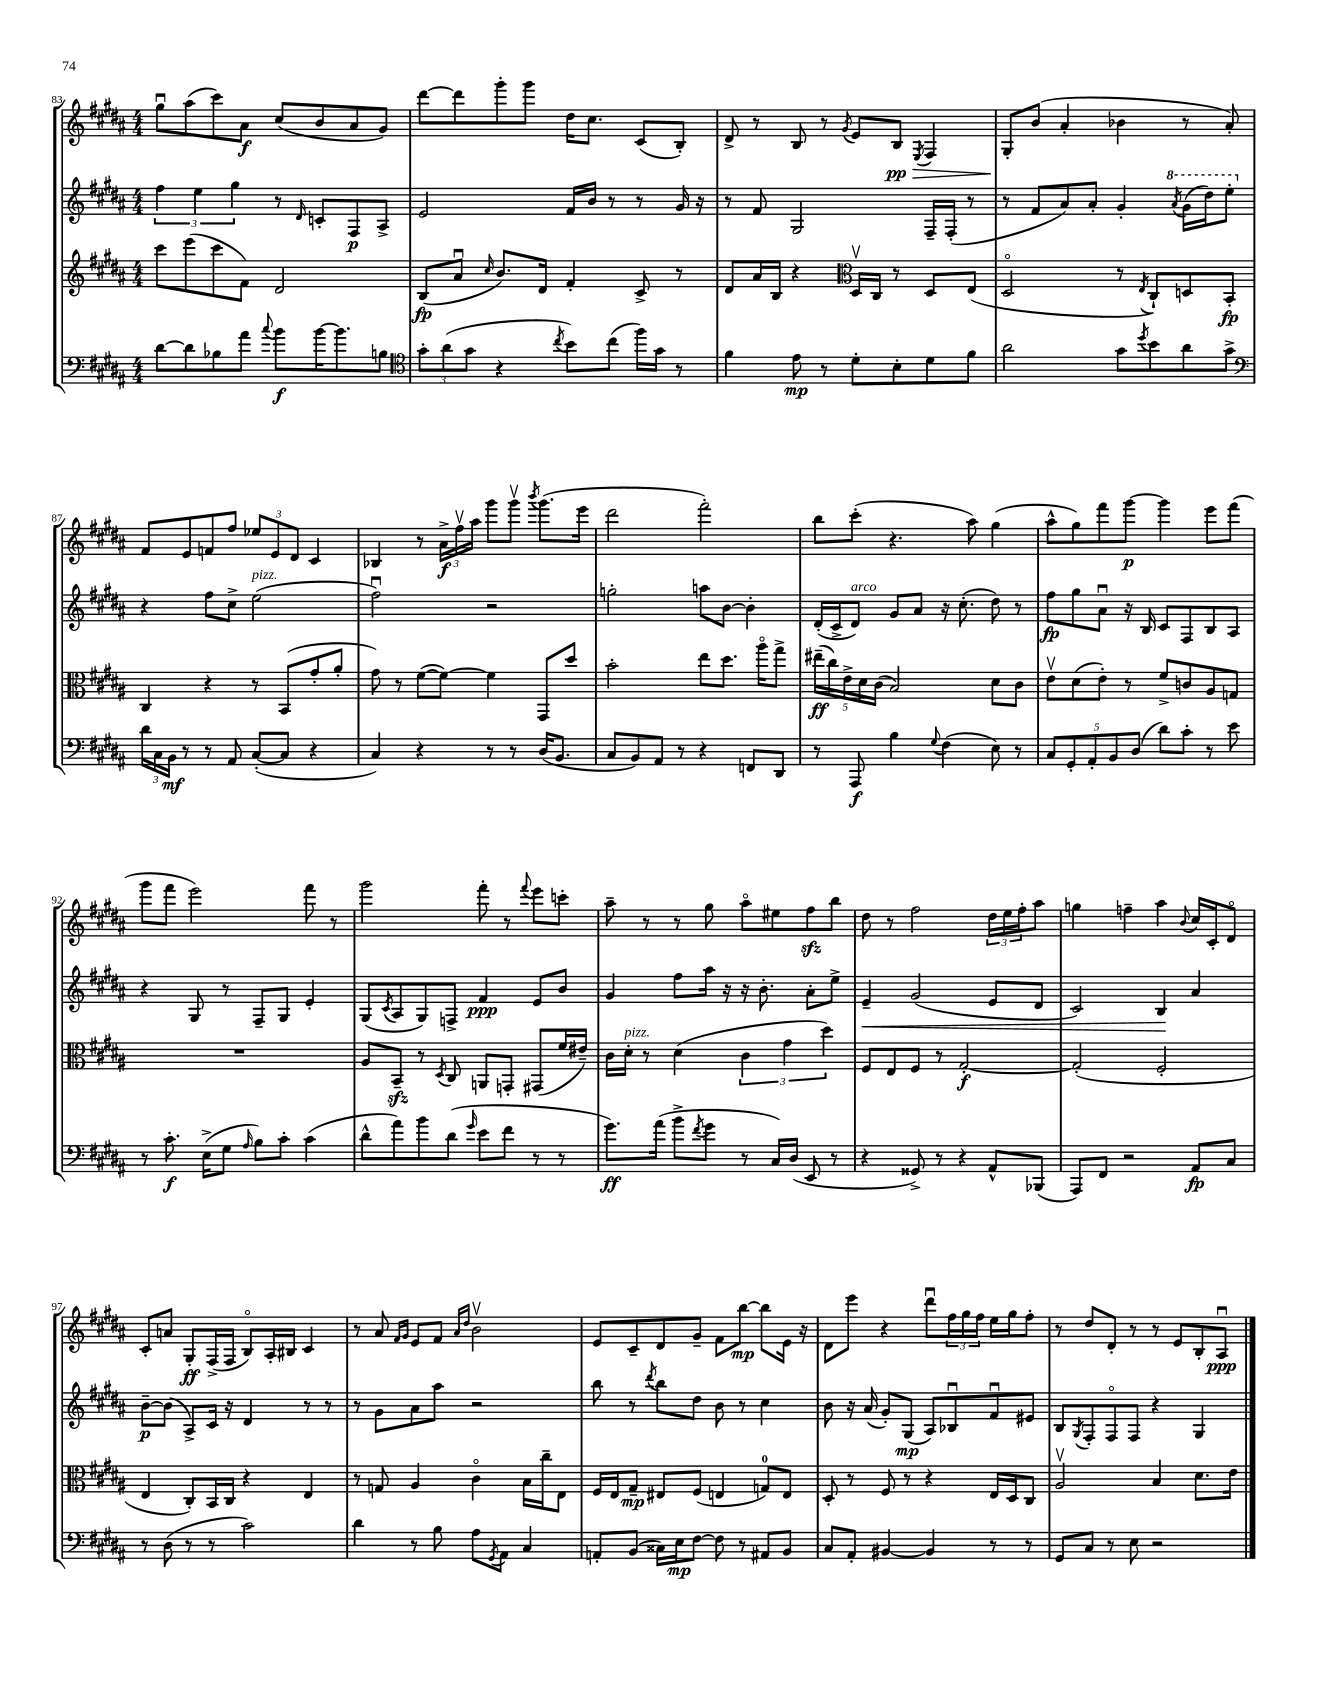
<<
\new StaffGroup <<
\new Staff = "s0" {
    \clef treble \key b \major \numericTimeSignature \time 4/4
    gis''8\downbow ais''8( cis'''8) ais'8\f cis''8( b'8 ais'8 gis'8) |
    dis'''8~ dis'''8 gis'''8-. gis'''8 dis''16 cis''8. cis'8( b8-.) |
    dis'8-> r8 b8 r8 \acciaccatura { gis'8 } e'8 b8\pp\> \acciaccatura { e8 } fis4 |
    gis8-.\! b'8( ais'4-. bes'4 r8 ais'8-.) |
    fis'8 e'8 f'8 fis''8 \tuplet 3/2 { ees''8 e'8 dis'8 } cis'4 |
    bes4 r8 \tuplet 3/2 { ais'16->\f fis''16\upbow ais''16 } gis'''8 gis'''8\upbow \acciaccatura { b'''8 } gis'''8.( e'''16 |
    dis'''2 fis'''2-.) |
    b''8 cis'''8-.( r4. ais''8) gis''4( |
    ais''8-^ gis''8) fis'''8 gis'''8~\p gis'''4 e'''8 fis'''8( |
    gis'''8 fis'''8 e'''2) fis'''8 r8 |
    gis'''2 fis'''8-. r8 \appoggiatura { fis'''8 } e'''8 c'''8-. |
    ais''8-- r8 r8 gis''8 ais''8\flageolet eis''8 fis''8\sfz b''8 |
    dis''8 r8 fis''2 \tuplet 3/2 { dis''16 e''16 fis''16-. } ais''8 |
    g''4 f''4-- ais''4 \appoggiatura { b'8 } cis''16 cis'16-. dis'8\flageolet |
    cis'8-. a'8 gis8-.\ff fis16->( fis16 b8\flageolet) ais16-. bis16 cis'4 |
    r8 ais'8 \grace { fis'16 gis'16 } e'8 fis'8 \grace { ais'16 dis''16 } b'2\upbow |
    e'8 cis'8-- dis'8 gis'8-- fis'8 b''8~\mp b''8 e'16 r16 |
    dis'8 e'''8 r4 dis'''8\downbow \tuplet 3/2 { fis''16 gis''16 fis''16 } e''16 gis''16 fis''8-. |
    r8 dis''8 dis'8-. r8 r8 e'8 b8-. ais8\downbow\ppp \bar "|." |
}
\new Staff = "s1" {
    \clef treble \key b \major \numericTimeSignature \time 4/4
    \tuplet 3/2 { fis''4 e''4 gis''4 } r8 \grace { dis'16 } c'8-. fis8\p ais8-> |
    e'2 fis'16 b'16 r8 r8 gis'16 r16 |
    r8 fis'8 gis2 fis16-- fis16-.( r8 |
    r8 fis'8 ais'8) ais'8-. gis'4-. \ottava #1 \acciaccatura { ais''8 } gis''16( dis'''16) e'''8-. \ottava #0 |
    r4 fis''8 cis''8-> e''2^\markup { \italic "pizz." }( |
    fis''2\downbow) r2 |
    g''2-. a''8 b'8~ b'4-. |
    dis'16-.( cis'16-> dis'8^\markup { \italic "arco" }) gis'8 ais'8 r16 cis''8.-.( dis''8) r8 |
    fis''8\fp gis''8 ais'8\downbow r16 b16 cis'8 fis8 b8 ais8 |
    r4 gis8 r8 fis8-- gis8 e'4-. |
    gis8( \acciaccatura { cis'8 } ais8 gis8) f8-> fis'4\ppp e'8 b'8 |
    gis'4 fis''8 ais''16 r16 r16 b'8.-. ais'8-. e''8-> |
    e'4--\< gis'2( e'8 dis'8 |
    cis'2) b4\! ais'4 |
    b'8~--\p b'8( ais8->) cis'16 r16 dis'4 r8 r8 |
    r8 gis'8 ais'8 ais''8 r2 |
    b''8 r8 \acciaccatura { dis'''8 } b''8 dis''8 b'8 r8 cis''4 |
    b'8 r16 ais'16( gis'8-.) gis8\mp( ais8) bes8\downbow fis'8\downbow eis'8 |
    b8 \acciaccatura { gis8 } fis8-. fis8\flageolet fis8 r4 gis4 \bar "|." |
}
\new Staff = "s2" {
    \clef treble \key b \major \numericTimeSignature \time 4/4
    cis'''8 e'''8( cis'''8 fis'8) dis'2 |
    b8\fp( ais'8\downbow \grace { cis''16 } b'8.) dis'16 fis'4-. cis'8-> r8 |
    dis'8 ais'16 b16 r4 \clef alto dis16\upbow cis16 r8 dis8 e8( |
    dis2\flageolet r8 \acciaccatura { e8 } cis8-!) d8 b,8-.\fp |
    cis4 r4 r8 b,8( gis'8-. ais'8-. |
    gis'8) r8 fis'8~( fis'8~) fis'4 gis,8 dis''8 |
    b'2-. e''8 dis''8. ais''16\flageolet gis''8-> |
    \tuplet 5/4 { eis''16--\ff( cis''16) e'16-> dis'16 cis'16( } b2) dis'8 cis'8 |
    e'8\upbow dis'8( e'8-.) r8 fis'8-> c'8 ais8 g8 |
    R1 |
    ais8 b,8--\sfz r8 \acciaccatura { dis8 } cis8 a,8 g,8-. gis,8( fis'16 eis'16--) |
    cis'16 dis'16-.^\markup { \italic "pizz." } r8 dis'4( \tuplet 3/2 { cis'4 gis'4 dis''4) } |
    fis8 e8 fis8 r8 gis2~-.\f |
    gis2-.( fis2-. |
    e4 cis8-.) b,16 cis16 r4 e4 |
    r8 g8 ais4 cis'4\flageolet b16 cis''16-- e8 |
    fis16 e16 gis8--\mp eis8 fis8( e4 g8-0) e8 |
    dis8-. r8 fis8 r8 r4 e16 dis16 cis8 |
    ais2\upbow b4 dis'8. e'16 \bar "|." |
}
\new Staff = "s3" {
    \clef bass \key b \major \numericTimeSignature \time 4/4
    dis'8~ dis'8 bes8 ais'8 \appoggiatura { cis''8 } b'8\f b'16~ b'8. b8 |
    \clef tenor \tuplet 3/2 { gis'8-. ais'8( gis'8 } r4 \acciaccatura { cis''8 } b'8) cis''8( fis''16) gis'16 r8 |
    fis'4 e'8\mp r8 dis'8-. b8-. dis'8 fis'8 |
    ais'2 gis'8 \acciaccatura { dis''8 } b'8 ais'8 gis'8-> |
    \clef bass \tuplet 3/2 { dis'16 cis16 b,16\mf } r8 r8 ais,8 cis8~-.( cis8 r4 |
    cis4) r4 r8 r8 dis16( b,8. |
    cis8 b,8) ais,8 r8 r4 f,8 dis,8 |
    r8 ais,,8\f b4 \appoggiatura { gis8 } fis4( e8) r8 |
    \tuplet 5/4 { cis8 gis,8-. ais,8-. b,8 dis8( } dis'8) cis'8-. r8 e'8 |
    r8 cis'8.-.\f e16->( gis8 \grace { ais16 } b8) cis'8-. cis'4( |
    dis'8-^ ais'8) b'8 dis'8( \grace { gis'16 } e'8 fis'8 r8 r8 |
    gis'8.\ff) ais'16( b'8-> \acciaccatura { fis'8 } gis'8 r8 cis16) dis16( e,8 r8 |
    r4 gisis,8->) r8 r4 ais,8-^ bes,,8( |
    ais,,8) fis,8 r2 ais,8\fp cis8 |
    r8 dis8( r8 r8 cis'2) |
    dis'4 r8 b8 ais8 \acciaccatura { gis,8 } ais,8 cis4 |
    a,8-. b,8( cisis16) e16\mp fis8~ fis8 r8 ais,8 b,8 |
    cis8 ais,8-. bis,4~ bis,4 r8 r8 |
    gis,8 cis8 r8 e8 r2 \bar "|." |
}
>>
>>
\layout { \context { \Score currentBarNumber = #83 } }
